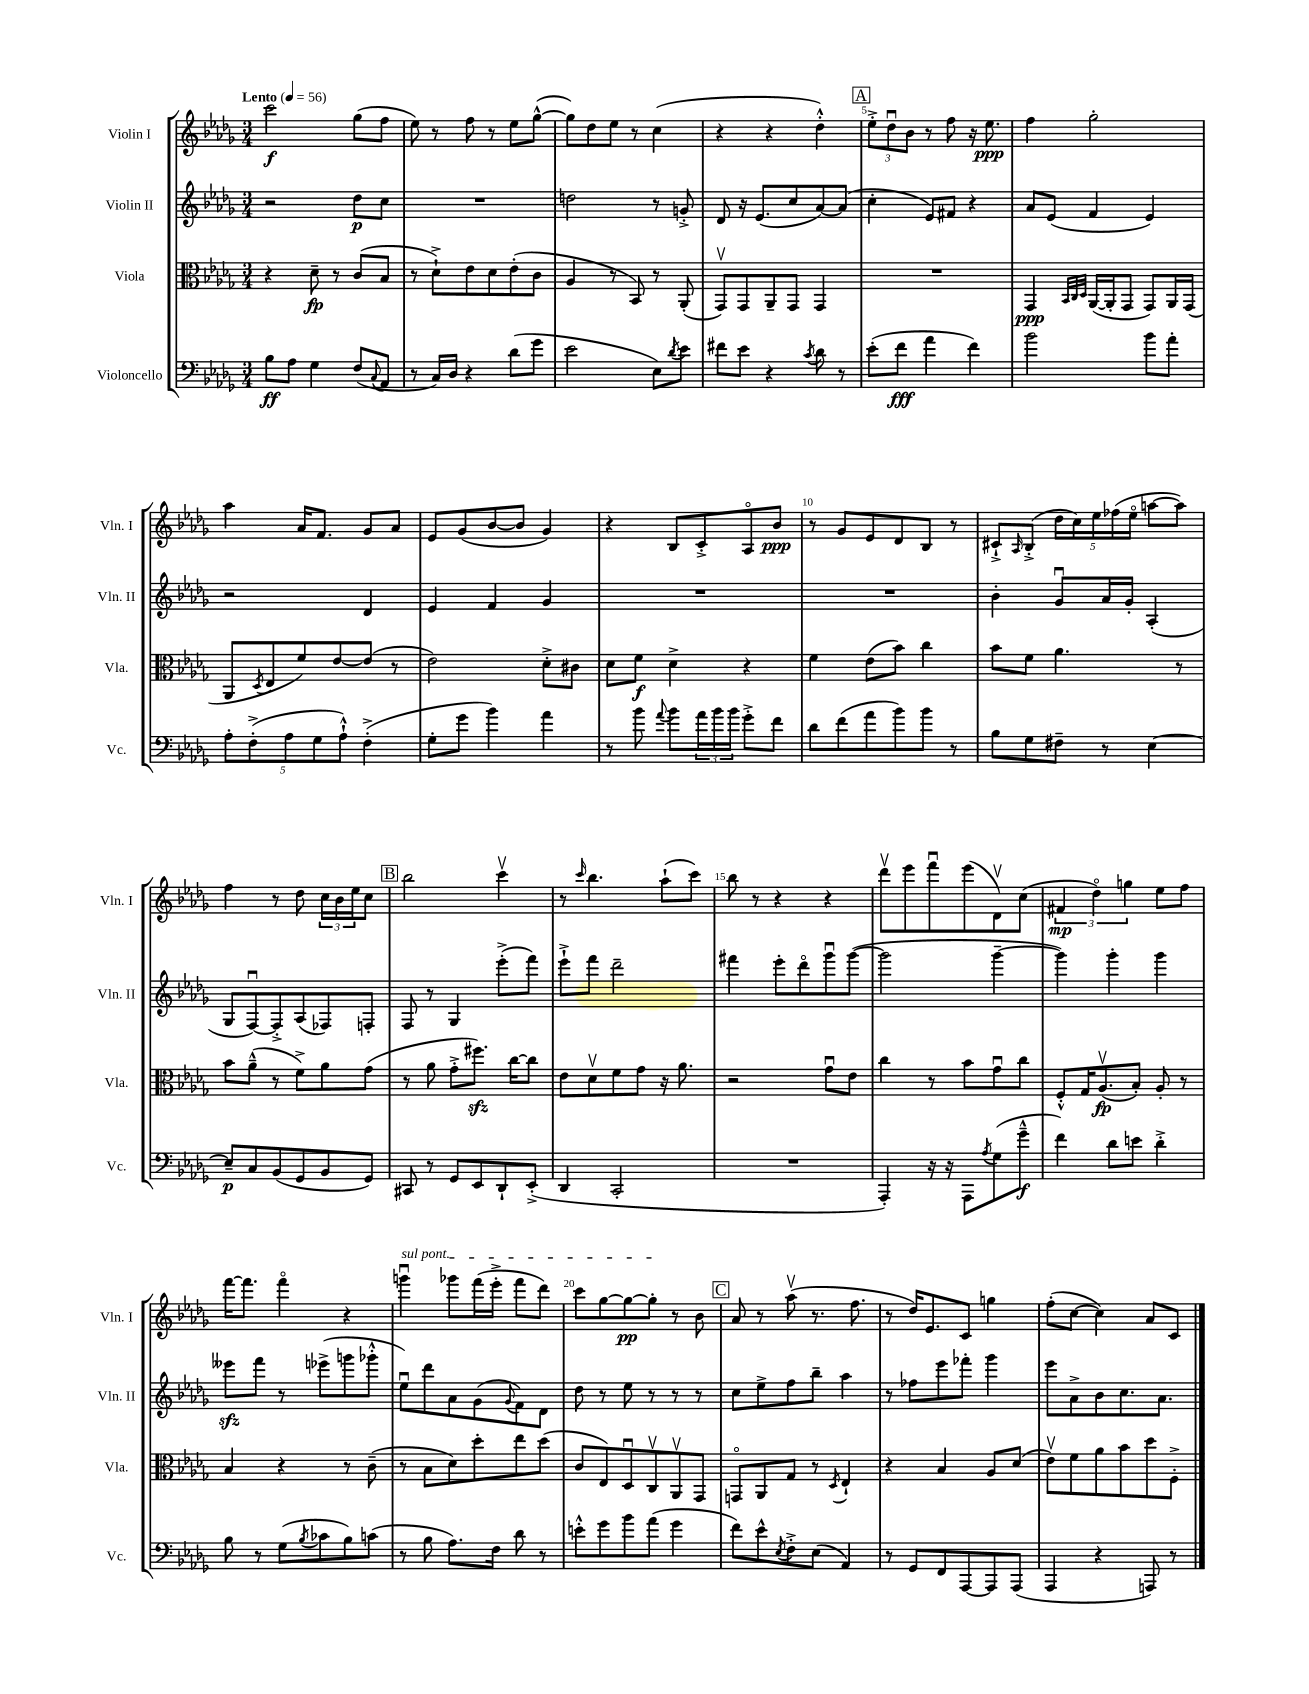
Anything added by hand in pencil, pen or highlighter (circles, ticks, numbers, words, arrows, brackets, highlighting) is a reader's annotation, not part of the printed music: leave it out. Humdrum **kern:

**kern	**dynam	**kern	**dynam	**kern	**dynam	**kern	**dynam
*part4	*part4	*part3	*part3	*part2	*part2	*part1	*part1
*staff4	*staff4	*staff3	*staff3	*staff2	*staff2	*staff1	*staff1
*I"Violoncello	*	*I"Viola	*	*I"Violin II	*	*I"Violin I	*
*I'Vc.	*	*I'Vla.	*	*I'Vln. II	*	*I'Vln. I	*
*clefF4	*	*clefC3	*	*clefG2	*	*clefG2	*
*k[b-e-a-d-g-]	*	*k[b-e-a-d-g-]	*	*k[b-e-a-d-g-]	*	*k[b-e-a-d-g-]	*
*M3/4	*	*M3/4	*	*M3/4	*	*M3/4	*
*MM56	*	*MM56	*	*MM56	*	*MM56	*
=1	=1	=1	=1	=1	=1	=1	=1
!	!	!	!	!	!	!LO:TX:a:B:t=Lento	!
8B-\L	ff	4r	.	2r	.	2ccc\	f
8A-\J	.	.	.	.	.	.	.
4G-\	.	8d-~\	fp	.	.	.	.
.	.	8r	.	.	.	.	.
(8F/L	.	(8c/L	.	8dd-\L	p	(8gg-\L	.
8qqC/	.	.	.	.	.	.	.
8AA-/J	.	8B-/J	.	8cc\J	.	8ff\J	.
=2	=2	=2	=2	=2	=2	=2	=2
8r	.	8r	.	2.r	.	8ee-\)	.
16C/LL)	.	8d-`^\L)	.	.	.	8r	.
16D-/JJ	.	.	.	.	.	.	.
4r	.	8e-\	.	.	.	8ff\	.
.	.	8d-\	.	.	.	8r	.
(8d-\L	.	(8e-'\	.	.	.	8ee-\L	.
8g-\J	.	8c\J	.	.	.	([8gg-^^\J	.
=3	=3	=3	=3	=3	=3	=3	=3
2e-\	.	4A-/	.	2ddn\	.	8gg-\L])	.
.	.	.	.	.	.	8dd-\	.
.	.	8r	.	.	.	8ee-\J	.
.	.	8BB-/)	.	.	.	8r	.
8E-\L)	.	8r	.	8r	.	(4cc\	.
8qd-/	.	.	.	.	.	.	.
8e-\J	.	(8AA-'/	.	8gn'^/	.	.	.
=4	=4	=4	=4	=4	=4	=4	=4
8f#X\L	.	8GG-v/L)	.	8d-/	.	4r	.
8e-\J	.	8GG-/	.	16r	.	.	.
.	.	.	.	(8.e-/L	.	.	.
4r	.	8AA-~/	.	.	.	4r	.
.	.	8GG-/J	.	8cc/	.	.	.
8qc/	.	.	.	.	.	.	.
8d-\	.	4GG-/	.	[8a-/)	.	4dd-'^^\)	.
8r	.	.	.	(8a-/J]	.	.	.
!!LO:REH:place=s1:t=A
=5	=5	=5	=5	=5	=5	=5	=5
(8e-'\L	.	2.r	.	4cc'\	.	12ee-'^\L	.
.	.	.	.	.	.	12dd-u\	.
8f\J	fff	.	.	.	.	.	.
.	.	.	.	.	.	12b-\J	.
4a-\	.	.	.	8e-/L)	.	8r	.
.	.	.	.	8f#X/J	.	8ff\	.
4f\)	.	.	.	4r	.	16r	.
.	.	.	.	.	.	8.ee-\	ppp
=6	=6	=6	=6	=6	=6	=6	=6
2b-\	.	4GG-/	ppp	8a-/L	.	4ff\	.
.	.	.	.	(8e-/J	.	.	.
.	.	32qqBB-/LLL	.	.	.	.	.
.	.	32qqC/	.	.	.	.	.
.	.	32qqD-/JJJ	.	.	.	.	.
.	.	([16AA-/LL	.	4f/	.	2gg-'\	.
.	.	16AA-'/J]	.	.	.	.	.
.	.	8GG-/J	.	.	.	.	.
8b-\L	.	8GG-/L)	.	4e-/)	.	.	.
8a-'\J	.	16AA-/L	.	.	.	.	.
.	.	(16GG-/JJ	.	.	.	.	.
!!LO:LB:g=z
=7	=7	=7	=7	=7	=7	=7	=7
10A-'\L	.	8AA-/L	.	2r	.	4aa-\	.
(10F'^\	.	.	.	.	.	.	.
.	.	8qD-/	.	.	.	.	.
.	.	8E-/	.	.	.	.	.
10A-\	.	.	.	.	.	.	.
.	.	8f/)	.	.	.	16a-/KL	.
10G-\	.	.	.	.	.	.	.
.	.	.	.	.	.	8.f/J	.
.	.	[8e-/	.	.	.	.	.
10A-`^^\J)	.	.	.	.	.	.	.
(4F'^\	.	(8e-/J]	.	4d-/	.	8g-/L	.
.	.	8r	.	.	.	8a-/J	.
=8	=8	=8	=8	=8	=8	=8	=8
8G-'\L	.	2e-\)	.	4e-/	.	8e-/L	.
8g-\J	.	.	.	.	.	(8g-/	.
4b-\)	.	.	.	4f/	.	[8b-/	.
.	.	.	.	.	.	8b-/J]	.
4a-\	.	8d-'^\L	.	4g-/	.	4g-/)	.
.	.	8c#X\J	.	.	.	.	.
=9	=9	=9	=9	=9	=9	=9	=9
8r	.	8d-\L	.	2.r	.	4r	.
8b-\	.	8f\J	f	.	.	.	.
8qqa-/	.	.	.	.	.	.	.
8b-\L	.	4d-^\	.	.	.	8B-/L	.
24a-\L	.	.	.	.	.	8c'^/	.
24b-\	.	.	.	.	.	.	.
24b-\JJ	.	.	.	.	.	.	.
8g-'^\L	.	4r	.	.	.	8A-/	.
8f\J	.	.	.	.	.	8b-/J	ppp
=10	=10	=10	=10	=10	=10	=10	=10
8d-\L	.	4f\	.	2.r	.	8r	.
(8f\	.	.	.	.	.	8g-/L	.
8a-\	.	(8e-\L	.	.	.	8e-/	.
8b-\)	.	8b-\J)	.	.	.	8d-/	.
8b-\J	.	4cc\	.	.	.	8B-/J	.
8r	.	.	.	.	.	8r	.
=11	=11	=11	=11	=11	=11	=11	=11
8B-\L	.	8b-\L	.	4b-'\	.	8c#X`^/L	.
.	.	.	.	.	.	16qqA-/	.
8G-\	.	8f\J	.	.	.	(8B-'^/J	.
8F#X~\J	.	4.a-\	.	8g-u/L	.	20dd-\LL	.
.	.	.	.	.	.	20cc\)	.
.	.	.	.	.	.	20ee-\	.
8r	.	.	.	16a-/L	.	.	.
.	.	.	.	.	.	(20ff-X\	.
.	.	.	.	16g-'/JJ	.	.	.
.	.	.	.	.	.	20ee-\JJ	.
[4E-\	.	.	.	(4A-'/	.	[8aan\L	.
.	.	8r	.	.	.	8aa\J])	.
!!LO:LB:g=z
=12	=12	=12	=12	=12	=12	=12	=12
8E-~/L]	p	8b-\L	.	8G-/L	.	4ff\	.
8C/	.	(8a-~^^\J	.	[8Fu/)	.	.	.
(8BB-/	.	8r	.	8F'^/]	.	8r	.
8GG-/	.	8f^\L)	.	(8A-/	.	8dd-\	.
8BB-/	.	8a-\	.	8F-X/)	.	24cc\LL	.
.	.	.	.	.	.	24b-\	.
.	.	.	.	.	.	24ee-\J	.
8GG-/J)	.	(8g-\J	.	8Fn'/J	.	8cc\J	.
!!LO:REH:place=s1:t=B
=13	=13	=13	=13	=13	=13	=13	=13
8CC#X/	.	8r	.	8F/	.	2bb-\	.
8r	.	8a-\	.	8r	.	.	.
8GG-/L	.	8g-'^\L	.	4G-/	.	.	.
8EE-/	.	8.ff#Xzz\J)	.	.	.	.	.
8DD-`/	.	.	.	(8eee-'^\L	.	4cccv\	.
.	.	[16cc\KL	.	.	.	.	.
(8EE-'^/J	.	8cc\J]	.	8fff\J)	.	.	.
=14	=14	=14	=14	=14	=14	=14	=14
4DD-/	.	8e-\L	.	8eee-`^\L	.	8r	.
.	.	.	.	.	.	16qqccc/	.
.	.	8d-v\	.	8fff\J	.	4.bb-\	.
2CC'/	.	8f\	.	2ddd-~\	.	.	.
.	.	8g-\J	.	.	.	.	.
.	.	16r	.	.	.	(8aa-`\L	.
.	.	8.a-\	.	.	.	.	.
.	.	.	.	.	.	8ccc\J)	.
=15	=15	=15	=15	=15	=15	=15	=15
2.r	.	2r	.	4fff#X\	.	8bb-\	.
.	.	.	.	.	.	8r	.
.	.	.	.	8eee-'\L	.	4r	.
.	.	.	.	8ddd-\	.	.	.
.	.	8g-u\L	.	8ggg-u\	.	4r	.
.	.	8e-\J	.	([8ggg-\J	.	.	.
=16	=16	=16	=16	=16	=16	=16	=16
4AAA-'/)	.	4cc\	.	2ggg-\]	.	8ddd-v\L	.
.	.	.	.	.	.	8eee-\	.
16r	.	8r	.	.	.	8fffu\	.
16r	.	.	.	.	.	.	.
8AAA-\L	.	8b-\L	.	.	.	(8eee-\	.
8qA-/	.	.	.	.	.	.	.
(8G-\	.	8g-u\	.	[4ggg-~\	.	8d-v\)	.
8g-~^^\J	f	8cc\J	.	.	.	(8cc\J	.
=17	=17	=17	=17	=17	=17	=17	=17
4f\)	.	8F'^^/L	.	4ggg-\])	.	6f#X/	mp
.	.	16G-/K	.	.	.	.	.
.	.	.	.	.	.	6dd-\)	.
.	.	(8.A-v/	fp	.	.	.	.
8d-\L	.	.	.	4ggg-'\	.	.	.
.	.	.	.	.	.	6ggn\	.
8en\J	.	8B-'/J)	.	.	.	.	.
4d-'^\	.	8A-'/	.	4ggg-\	.	8ee-\L	.
.	.	8r	.	.	.	8ff\J	.
!!LO:LB:g=z
=18	=18	=18	=18	=18	=18	=18	=18
8B-\	.	4B-/	.	8eee--Xzz\L	.	[16fff\KL	.
.	.	.	.	.	.	8.fff\J]	.
8r	.	.	.	8fff\J	.	.	.
(8G-\L	.	4r	.	8r	.	4fff\	.
8qB-/	.	.	.	.	.	.	.
8c-X\	.	.	.	(8eee-X^\L	.	.	.
8B-\)	.	8r	.	8gggn\	.	4r	.
(8cn\J	.	(8c~\	.	8ggg-X'^^\J	.	.	.
=19	=19	=19	=19	=19	=19	=19	=19
!	!	!	!	!	!	!LO:TX:a:i:t=sul pont.	!
8r	.	8r	.	8ee-u\L)	.	4gggnu\	.
8B-\	.	8B-\L	.	8ddd-\	.	.	.
8.A-\L)	.	8d-\)	.	8a-\	.	8ggg-X\L	.
.	.	8dd-'\	.	(8g-\	.	(16fff\L	.
16F\Jk	.	.	.	.	.	16eee-'^\JJ	.
.	.	.	.	8qqg-/	.	.	.
8d-\	.	8ee-\	.	8f\)	.	8fff\L	.
8r	.	(8dd-\J	.	8d-\J	.	8ddd-\J)	.
=20	=20	=20	=20	=20	=20	=20	=20
8en'^^\L	.	8c/L	.	8dd-\	.	8ccc\L	.
8g-\	.	8E-/)	.	8r	.	[8gg-\	.
8b-\	.	8D-u/	.	8ee-\	.	8gg-\_	pp
(8a-\J	.	8Cv/	.	8r	.	8gg-'\J]	.
4g-\	.	8AA-v/	.	8r	.	8r	.
.	.	8GG-/J	.	8r	.	8b-\	.
!!LO:REH:place=s1:t=C
=21	=21	=21	=21	=21	=21	=21	=21
8f\L)	.	8GGn/L	.	8cc\L	.	8a-/	.
8e-^^\	.	8AA-/	.	8ee-^\	.	8r	.
8qE-/	.	.	.	.	.	.	.
8F'^\	.	8G-/J	.	8ff\	.	(8aa-v\	.
(8E-\J	.	8r	.	8bb-~\J	.	8.r	.
.	.	8qD-/	.	.	.	.	.
4AA-/)	.	4E-`/	.	4aa-\	.	.	.
.	.	.	.	.	.	8.ff\	.
=22	=22	=22	=22	=22	=22	=22	=22
8r	.	4r	.	8r	.	8r	.
8GG-/L	.	.	.	8ff-X\L	.	16dd-/KL)	.
.	.	.	.	.	.	8.e-/	.
8FF/	.	4B-/	.	8eee-\	.	.	.
[8AAA-/	.	.	.	8fff-X'\J	.	8c/J	.
8AAA-/]	.	8A-/L	.	4ggg-\	.	4ggn\	.
(8AAA-/J	.	(8d-/J	.	.	.	.	.
=23	=23	=23	=23	=23	=23	=23	=23
4AAA-/	.	8e-v\L)	.	8eee-\L	.	(8ff'\L	.
.	.	8f\	.	8a-^\	.	[8cc\J	.
4r	.	8a-\	.	8b-\	.	4cc\])	.
.	.	8b-\	.	8.cc\	.	.	.
8AAAn/)	.	8dd-\	.	.	.	8a-/L	.
.	.	.	.	8.a-\J	.	.	.
8r	.	8F'^\J	.	.	.	8c/J	.
==	==	==	==	==	==	==	==
*-	*-	*-	*-	*-	*-	*-	*-
